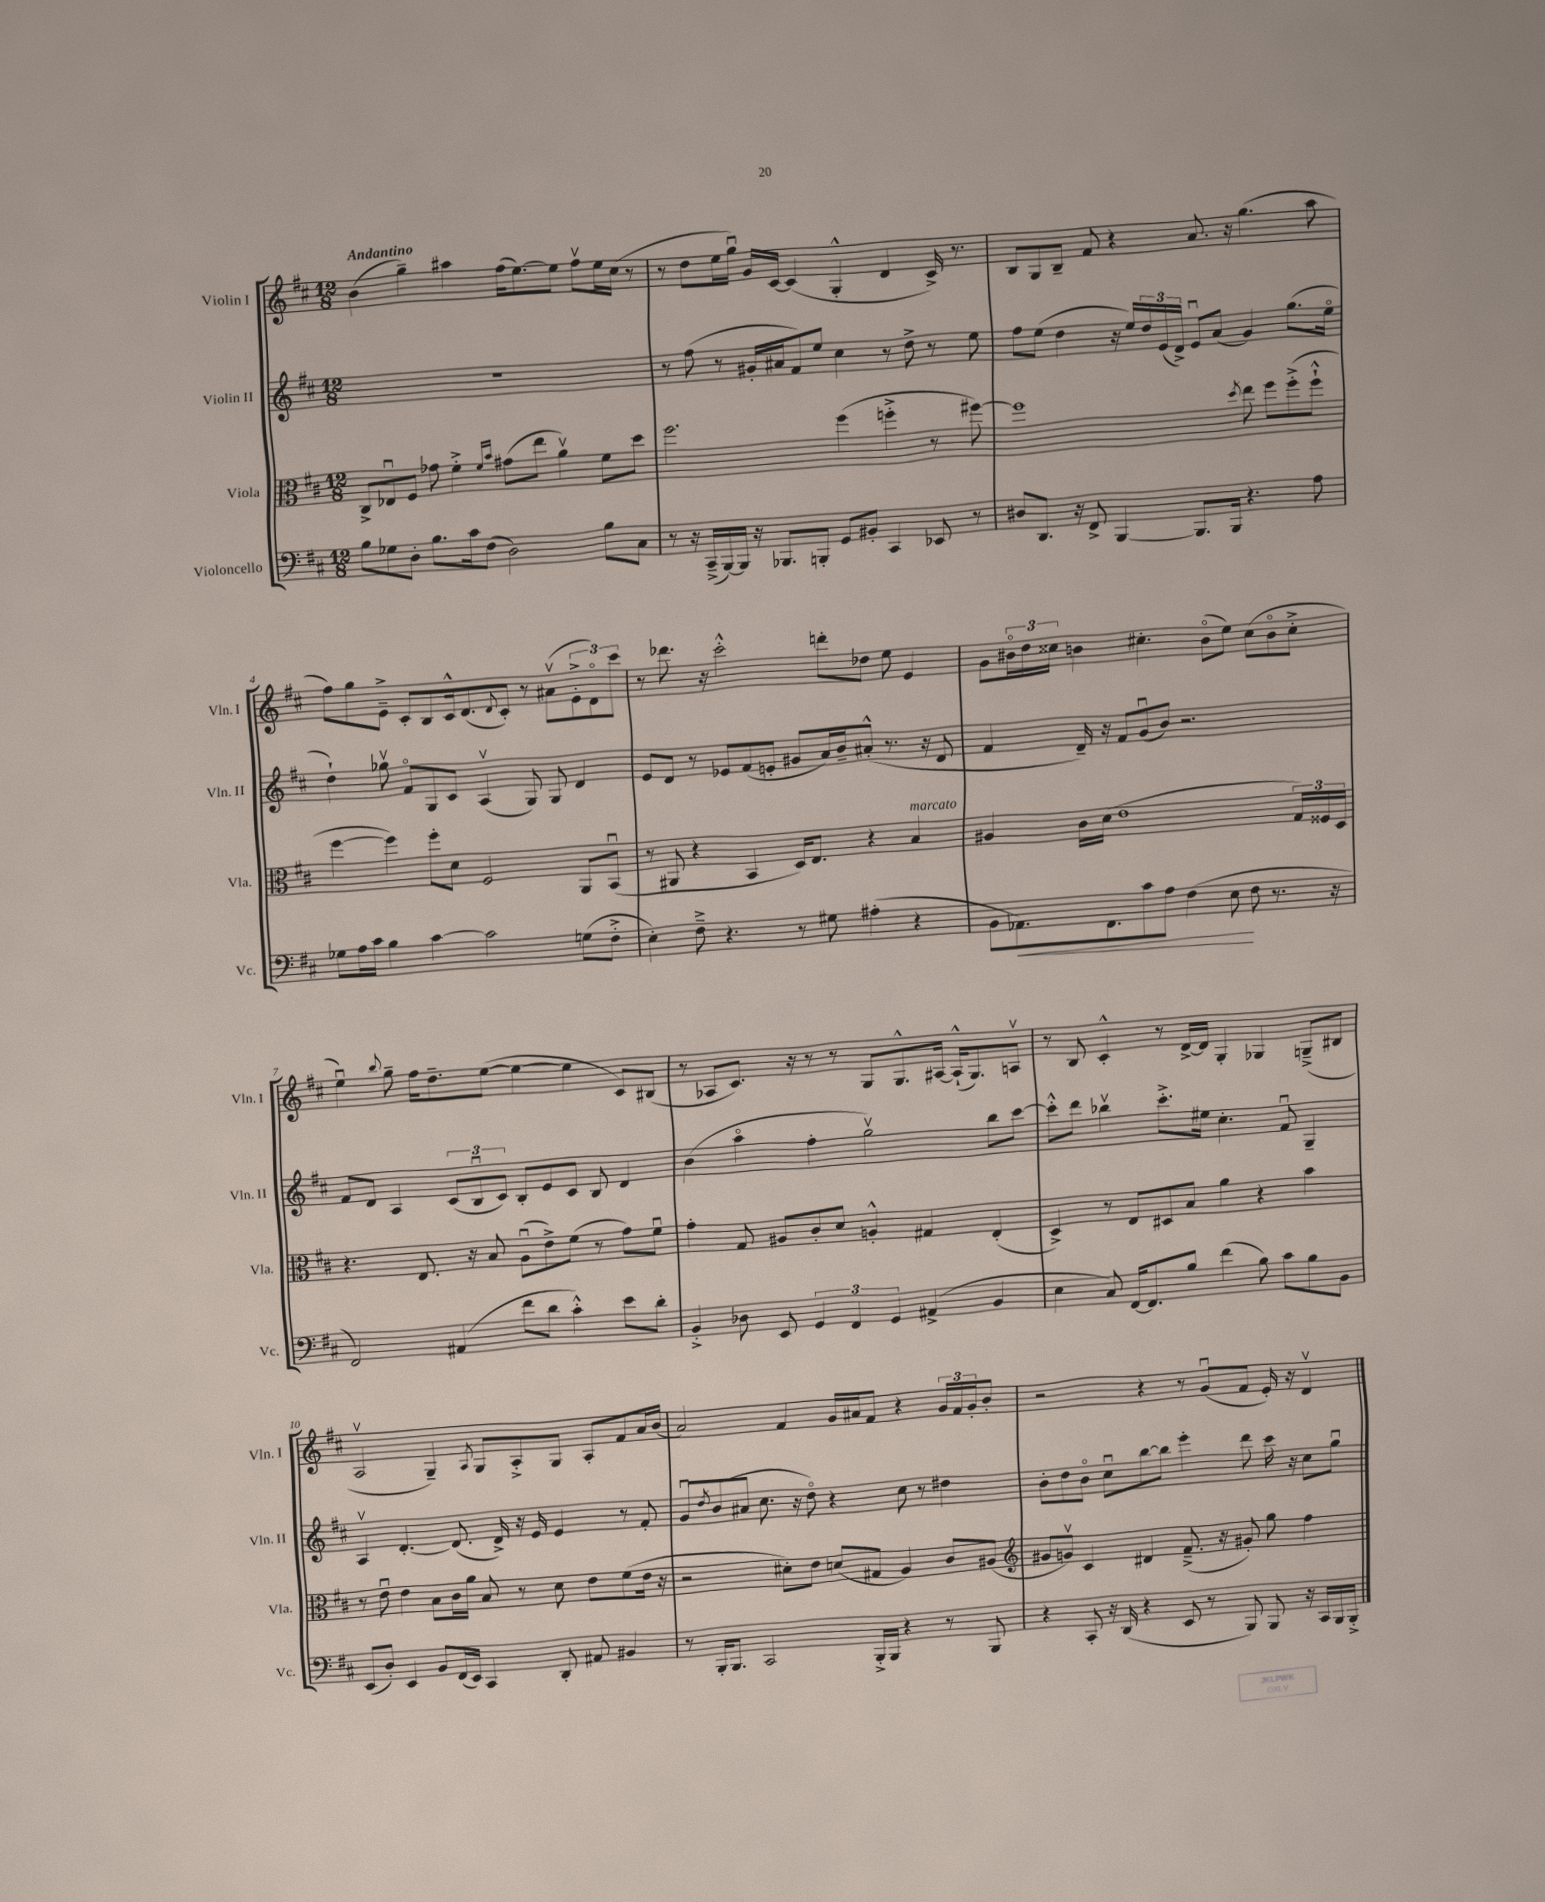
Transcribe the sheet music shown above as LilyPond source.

<<
\new StaffGroup <<
\new Staff = "s0" \with { instrumentName = "Violin I" shortInstrumentName = "Vln. I" } {
    \clef treble \key d \major \numericTimeSignature \time 12/8 \tempo "Andantino"
    b'4( g''4--) ais''4 fis''16( e''8.~) e''8 fis''8\upbow e''16 cis''16( r8 |
    r8 d''8 e''16 g''16\downbow) g'16 cis'16~ cis'4( g4-.-^ d'4 cis'16->) r8. |
    b8 g8 b8-- fis'8 r4 a'8. r16 g''4.( a''8 |
    fis''8) g''8 e'8---> cis'8-. b8 cis'16-^ d'8.( \appoggiatura { d'8 } cis'8-.) r8 ais'8\upbow( \tuplet 3/2 { e'8-.-> d'8\flageolet) cis'''8 } |
    r8 des'''8. r16 cis'''2-.-^ d'''8-. des''8 e''8 e'4 |
    g'8 \tuplet 3/2 { bis'16\flageolet d''16 cisis''16 } b'4 cis''4.-. b'8\flageolet( e''8) cis''8( b'8\flageolet cis''8-.-> |
    e''4\downbow) \appoggiatura { b''8 } g''8-- fis''16 d''8.-- e''8~( e''4~ e''4 cis'8) bis8( |
    r8 aes8 cis'8.) r16 r8 r8 g8 g8.-^ ais16~ ais16-!-^( g8.) a8\upbow |
    r8 b8 cis'4-.-^ r8 d'16~-> d'16 g4-. ges4 g8--->( bis8 |
    a2\upbow g4--) \acciaccatura { a8 } g8 a8-.-> g8 a8-. fis'8 a'16 b'16( |
    a'2) fis'4 g'16 ais'16 fis'8 r4 \tuplet 3/2 { g'16 fis'16 g'16-. } b'8-. |
    r2 r4 r8 g'8\downbow( fis'8 e'16-.) r16 d'4\upbow \bar "|." |
}
\new Staff = "s1" \with { instrumentName = "Violin II" shortInstrumentName = "Vln. II" } {
    \clef treble \key d \major \numericTimeSignature \time 12/8
    R1. |
    r8 fis''8( r8 gis'16-. ais'16 fis'8) e''8 cis''4 r8 d''8-> r8 e''8 |
    fis''8 e''8( d''4 r16 e''16) \tuplet 3/2 { d''16 e'16( d'16->) } e'8\downbow a'8( g'4) g''8.( e''16\flageolet |
    d''4-!) ges''8\upbow fis'8\flageolet g8 cis'8 a4\upbow( g8) g8 d'4 |
    e'8 d'8 r8 ees'8 fis'8( e'8-. gis'8 a'16) b'16-- ais'8-.-^( r8. r16 d'8 |
    fis'4 d'16--) r16 fis'8 g'8\downbow( b'8) r2. |
    fis'8 d'8 a4 \tuplet 3/2 { cis'8( b8\downbow cis'8) } b8-. e'8 cis'8 b8 d'4 |
    b'4( a''4\flageolet fis''4-. g''2\upbow) b''8 cis'''8~ |
    cis'''8-.-^ d'''8 bes''4\upbow cis'''8.-.-> eis''16 cis''4.-. fis'8\downbow g4-- |
    a4\upbow d'4.~-. d'8.( d'16->) r16 e'16 e'4 r8 fis'8-. |
    g'8\downbow \acciaccatura { d''8 } b'8( ais'8 cis''8. r16 d''8\flageolet) r4 cis''8 r8 dis''4 |
    b'8-. d''8 b'8\flageolet cis''8\downbow b''8~ b''8 e'''4-. d'''8 cis'''16 r16 cis''8 g''8\downbow \bar "|." |
}
\new Staff = "s2" \with { instrumentName = "Viola" shortInstrumentName = "Vla." } {
    \clef alto \key d \major \numericTimeSignature \time 12/8
    cis8-> ees8\downbow fis8 ges'8 fis'4-.-> \grace { fis'16 b'16 } gis'8( e''8 a'4\upbow) fis'8 d''8 |
    fis''2. fis''4( f''4-.-> r8 fis''8~) |
    fis''1 \acciaccatura { d''8 } e''8 fis''8 fis''8-.->( fis''8-!-^ |
    fis''4~ fis''4) fis''8-. d'8 fis2 a,8 b,8\downbow( |
    r8 ais,8 r4 b,4 d16) e8. r4 b4^\markup { \italic "marcato" } |
    ais4 cis'16 d'16( e'1 \tuplet 3/2 { g16) fisis16 d16 } |
    r4. e8. r16 b8 a8\downbow( e'8->) fis'8( r8 g'8) fis'8\downbow |
    g'4-. g8 ais8 cis'8-. d'8 a4-.-^ gis4 e4-.( |
    d4->) r8 e8 dis8 b8 a'4 r4 b'4 |
    r8 e'8\downbow e'4 b8 cis'16 a'16 b8 r8 d'8 e'8 fis'8( e'16 r16 |
    r2 dis'8-.) e'8 d'8( gis8 a4) cis'8 ais8( |
    \clef treble gis'8 g'8\upbow) cis'4 dis'4 fis'8.--->( r16 gis'8-.) g''8 fis''4 \bar "|." |
}
\new Staff = "s3" \with { instrumentName = "Violoncello" shortInstrumentName = "Vc." } {
    \clef bass \key d \major \numericTimeSignature \time 12/8
    b8 ges8 d8-. b8. cis'16 fis8( d2) b8 cis8 |
    r8 r16 cis,16--->( b,,16~) b,,16 r16 bes,,8. b,,8-. g,8 bis,8-. cis,4 ees,8 r8 |
    dis8 d,8. r16 fis,8-> b,,4~ b,,8. b,,16 r4. a8 |
    ges8 a16 cis'16 b4 cis'4~ cis'2 g8( fis8-.-> |
    e4-.) fis8---> r4. r8 gis8 ais4-.( r4 |
    b,8 aes,8.\<) fis,8. cis'8 a8 fis4( e8\! fis8 r8. r16 |
    fis,2) ais,4( fis'8 d'8 cis'4-.-^) e'8 d'8-. |
    b,4-.-> des8 e,8 \tuplet 3/2 { g,4 fis,4 g,4 } ais,4->( b,4 |
    e4 cis8) fis,16~ fis,8. b8 fis'4( b8) cis'8 b8 b,8 |
    e,8( d8-.) e,4 b,8 fis,16( e,16) cis,4 d,8-. ais,8 bis,4 |
    r8 b,,16-. b,,8. cis,2 b,,16-.-> b,,16 r4 r8 b,,8 |
    r4 cis,8-. r16 d,16( r4 e,8 r8 b,,8) b,,8 r16 cis,16 b,,16 b,,16-.-> \bar "|." |
}
>>
>>
